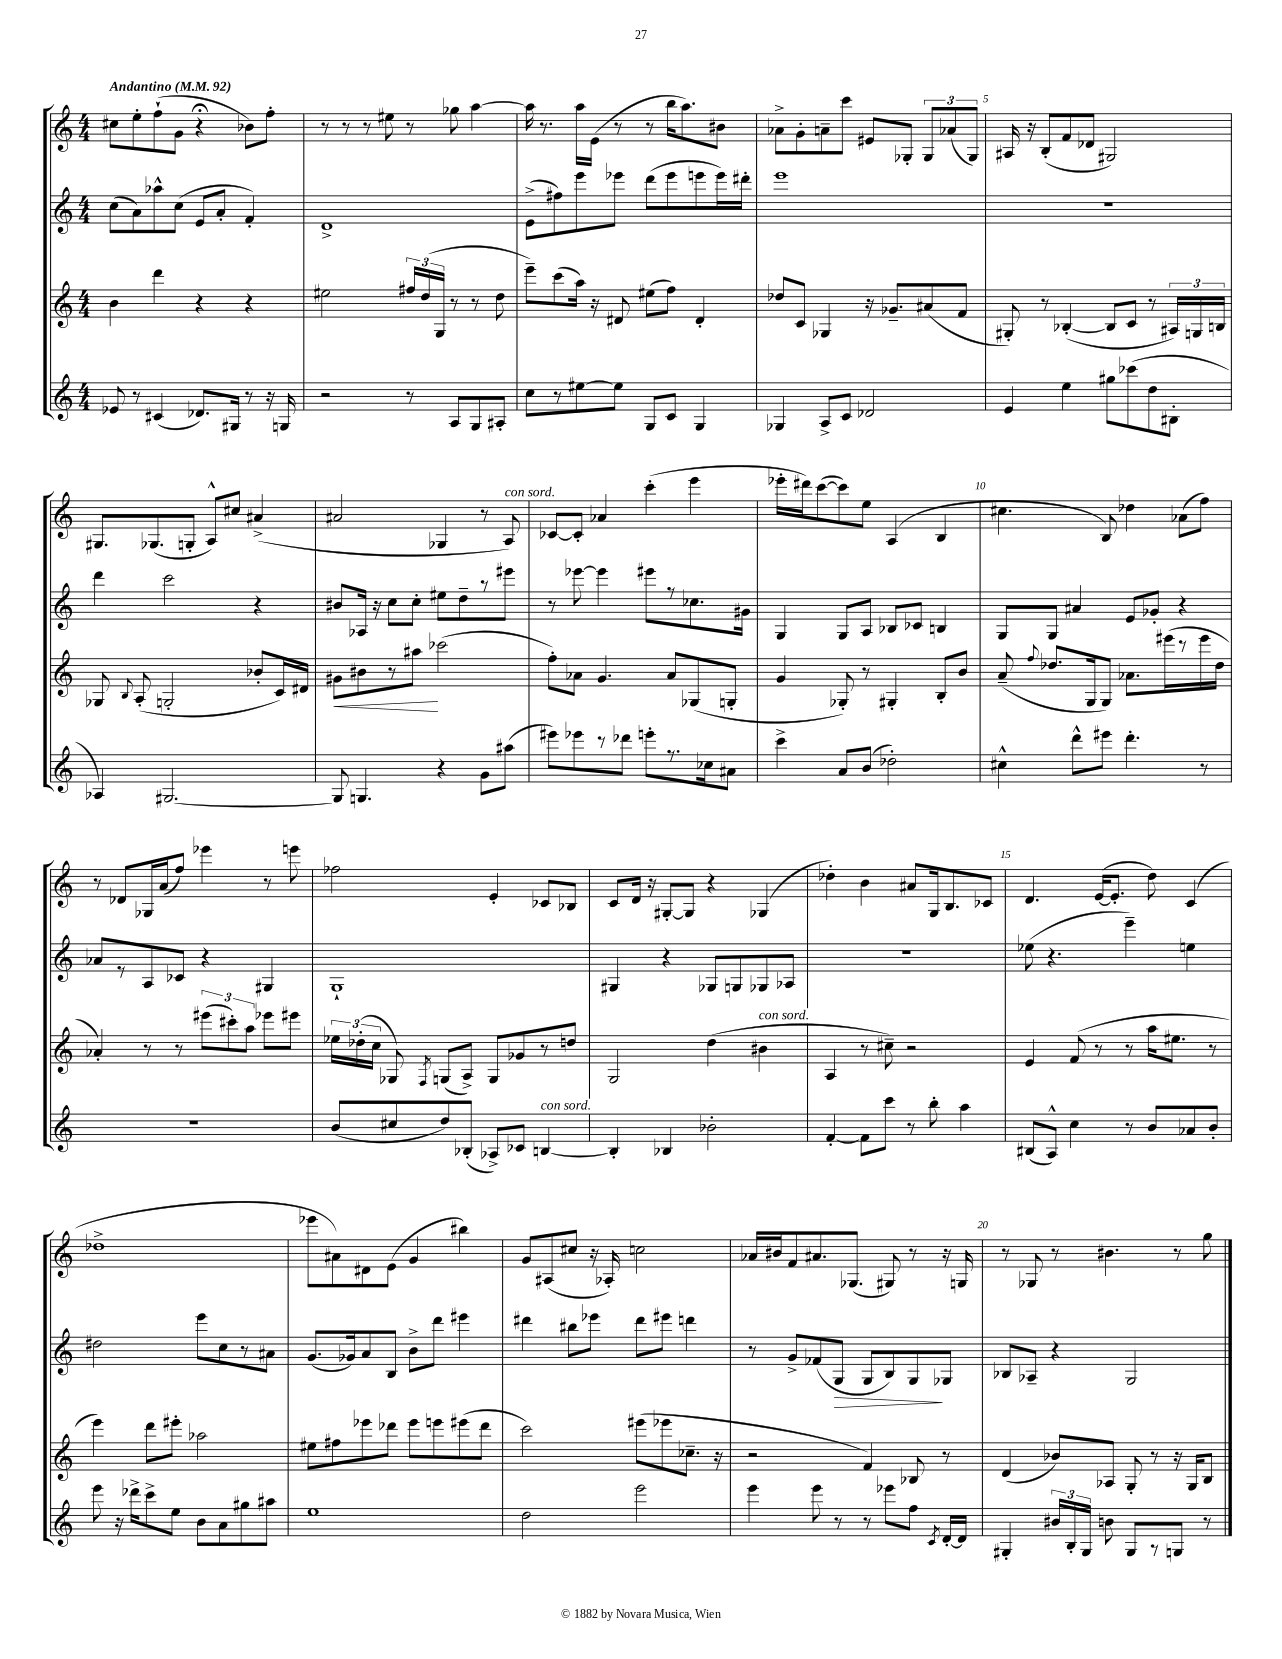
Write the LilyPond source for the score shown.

<<
\new StaffGroup <<
\new Staff = "s0" {
    \clef treble \key c \major \numericTimeSignature \time 4/4 \tempo "Andantino" 4 = 92
    \autoBeamOff cis''8[ e''8-. f''8-!( g'8] r4\fermata bes'8[) f''8]-. |
    r8 r8 r8 eis''8 r8 ges''8 a''4~ |
    a''16 r8. a''16[ e'16]( r8 r8 b''16[ a''8.) bis'8] |
    aes'8[-> g'8-. a'8-- c'''8] eis'8[ ges8]-. \tuplet 3/2 { ges8[ aes'8( ges8]) } |
    ais16 r16 b8[-.( f'8 des'8] gis2) |
    gis8.[ ges8.( g8]-. a8[-^) cis''8] ais'4->( |
    ais'2 ges4 r8 a8^\markup { \italic "con sord." }) |
    ces'8[~ ces'8]-. aes'4 c'''4-.( e'''4 |
    ees'''16[-. dis'''16) c'''8~( c'''8) e''8] a4( b4 |
    cis''4. b8) des''4 aes'8[( f''8]) |
    r8 des'8[ ges16 a'16( f''8]) ees'''4 r8 e'''8 |
    fes''2 e'4-. ces'8[ bes8] |
    c'8[ d'16] r16 gis8[~-. gis8] r4 ges4( |
    des''4-.) b'4 ais'8[ g16 b8. ces'8] |
    d'4. e'16[~( e'8.]-. d''8) c'4( |
    des''1-> |
    ees'''8[ ais'8) dis'8 e'8]( g'4 bis''4) |
    g'8[ ais8( cis''8] r16 aes16-.) c''2 |
    aes'16[ bis'16 f'8 ais'8. ges8.]( gis8) r8 r16 g16 |
    r8 ges8 r8 bis'4. r8 g''8 \bar "|." |
}
\new Staff = "s1" {
    \clef treble \key c \major \numericTimeSignature \time 4/4
    \autoBeamOff c''8[( a'8) aes''8-^ c''8]( e'8[ a'8]-. f'4-.) |
    d'1-> |
    e'8[->( fis''8) e'''8 ees'''8] d'''8[( ees'''8 e'''8 e'''16) dis'''16]-. |
    e'''1 |
    r1 |
    d'''4 c'''2 r4 |
    bis'8[ aes16] r16 c''8[ c''8]-. eis''8[ d''8-- r8 eis'''8] |
    r8 ees'''8~ ees'''4 eis'''8[ r8 ces''8. gis'16] |
    g4 g8[ a8] bes8[ ces'8] b4 |
    g8[ g8] ais'4 e'8[ ges'8]-. r4 |
    aes'8[ r8 a8 ces'8] r4 gis4 |
    g1-! |
    gis4 r4 ges8[ g8 ges8 aes8] |
    R1 |
    ees''8( r4. e'''4--) e''4 |
    dis''2 e'''8[ c''8 r8 ais'8] |
    g'8.[( ges'16) a'8 b8] b'8[-> d'''8] eis'''4 |
    dis'''4 bis''8[ ees'''8] dis'''8[ eis'''8] d'''4 |
    r8 g'8[-> fes'8( g8]\> g8[ b8) g8\! ges8] |
    bes8[ aes8]-- r4 g2 \bar "|." |
}
\new Staff = "s2" {
    \clef treble \key c \major \numericTimeSignature \time 4/4
    \autoBeamOff b'4 d'''4 r4 r4 |
    eis''2 \tuplet 3/2 { fis''16[ d''16( g16] } r8 r8 d''8 |
    e'''8[--) c'''8( a''16]) r16 dis'8 eis''8[( f''8]) dis'4-. |
    des''8[ c'8] ges4 r16 ges'8.[-- ais'8( f'8] |
    gis8-.) r8 bes4~-.( bes8[ c'8] r8 \tuplet 3/2 { ais16[) g16 b16] } |
    ges8 \appoggiatura { b8 } a8-.( g2-. bes'8[-. c'16) dis'16] |
    gis'8[\< bis'8 r8 ais''8]\! ces'''2( |
    f''8[-.) aes'8] g'4. aes'8[ ges8( g8]-. |
    g'4 ges8-.) r8 gis4-. b8[-. b'8] |
    a'8--( \appoggiatura { f''8 } des''8.[ g16 g8]) aes'8.[ eis'''16( r8 eis'''16 des''16] |
    aes'4-.) r8 r8 \tuplet 3/2 { eis'''8[( cis'''8-.) a''8] } ees'''8[ eis'''8] |
    \tuplet 3/2 { ees''16[ des''16-.( c''16] } ges8) \acciaccatura { f8 } g8[( a8]->) g8[ ges'8 r8 d''8] |
    g2 d''4( bis'4^\markup { \italic "con sord." } |
    a4 r8 cis''8--) r2 |
    e'4 f'8( r8 r8 a''16[ eis''8.] r8 |
    e'''4) d'''8[ eis'''8]-. aes''2 |
    eis''8[ fis''8 ees'''8 des'''8] ees'''8[ e'''8 eis'''8( des'''8] |
    c'''2) eis'''8[( ees'''8 ces''8.]-- r16 |
    r2 f'4) bes8 r8 |
    d'4( bes'8[) aes8] g8-. r8 r16 g16[ b8] \bar "|." |
}
\new Staff = "s3" {
    \clef treble \key c \major \numericTimeSignature \time 4/4
    \autoBeamOff ees'8 r8 cis'4( des'8.[) gis16] r8 r16 g16 |
    r2 r8 a8[ g8 ais8]-. |
    c''8[ r8 eis''8~ eis''8] g8[ c'8] g4 |
    ges4 a8[-> c'8] des'2 |
    e'4 e''4 gis''8[ ces'''8( d''8 bis8]-. |
    aes4) gis2.~ |
    gis8 g4. r4 g'8[ ais''8]( |
    eis'''8[) ees'''8 r8 des'''8] e'''8[-. r8. ces''16 ais'8] |
    c'''4-> a'8[ b'8]( des''2-.) |
    cis''4-^ d'''8[-^ eis'''8] d'''4.-. r8 |
    R1 |
    b'8[( cis''8 d''8) bes8]-.( aes8[->) ces'8] b4~^\markup { \italic "con sord." } |
    b4-. bes4 bes'2-. |
    f'4~-. f'8[ c'''8] r8 b''8-. a''4 |
    bis8[( a8]-^) c''4 r8 b'8[ aes'8 b'8]-. |
    e'''8 r16 des'''16[-> c'''8-> e''8] b'8[ a'8 gis''8 ais''8] |
    e''1 |
    d''2 e'''2 |
    e'''4 e'''8 r8 r8 ees'''8[ f''8] \acciaccatura { c'8 } d'16[~-. d'16] |
    gis4-. \tuplet 3/2 { bis'16[ b16-. gis16] } b'8 gis8[ r8 g8] r8 \bar "|." |
}
>>
>>
\layout { \context { \Score \override BarNumber.break-visibility = ##(#f #t #t) barNumberVisibility = #(every-nth-bar-number-visible 5) } }
